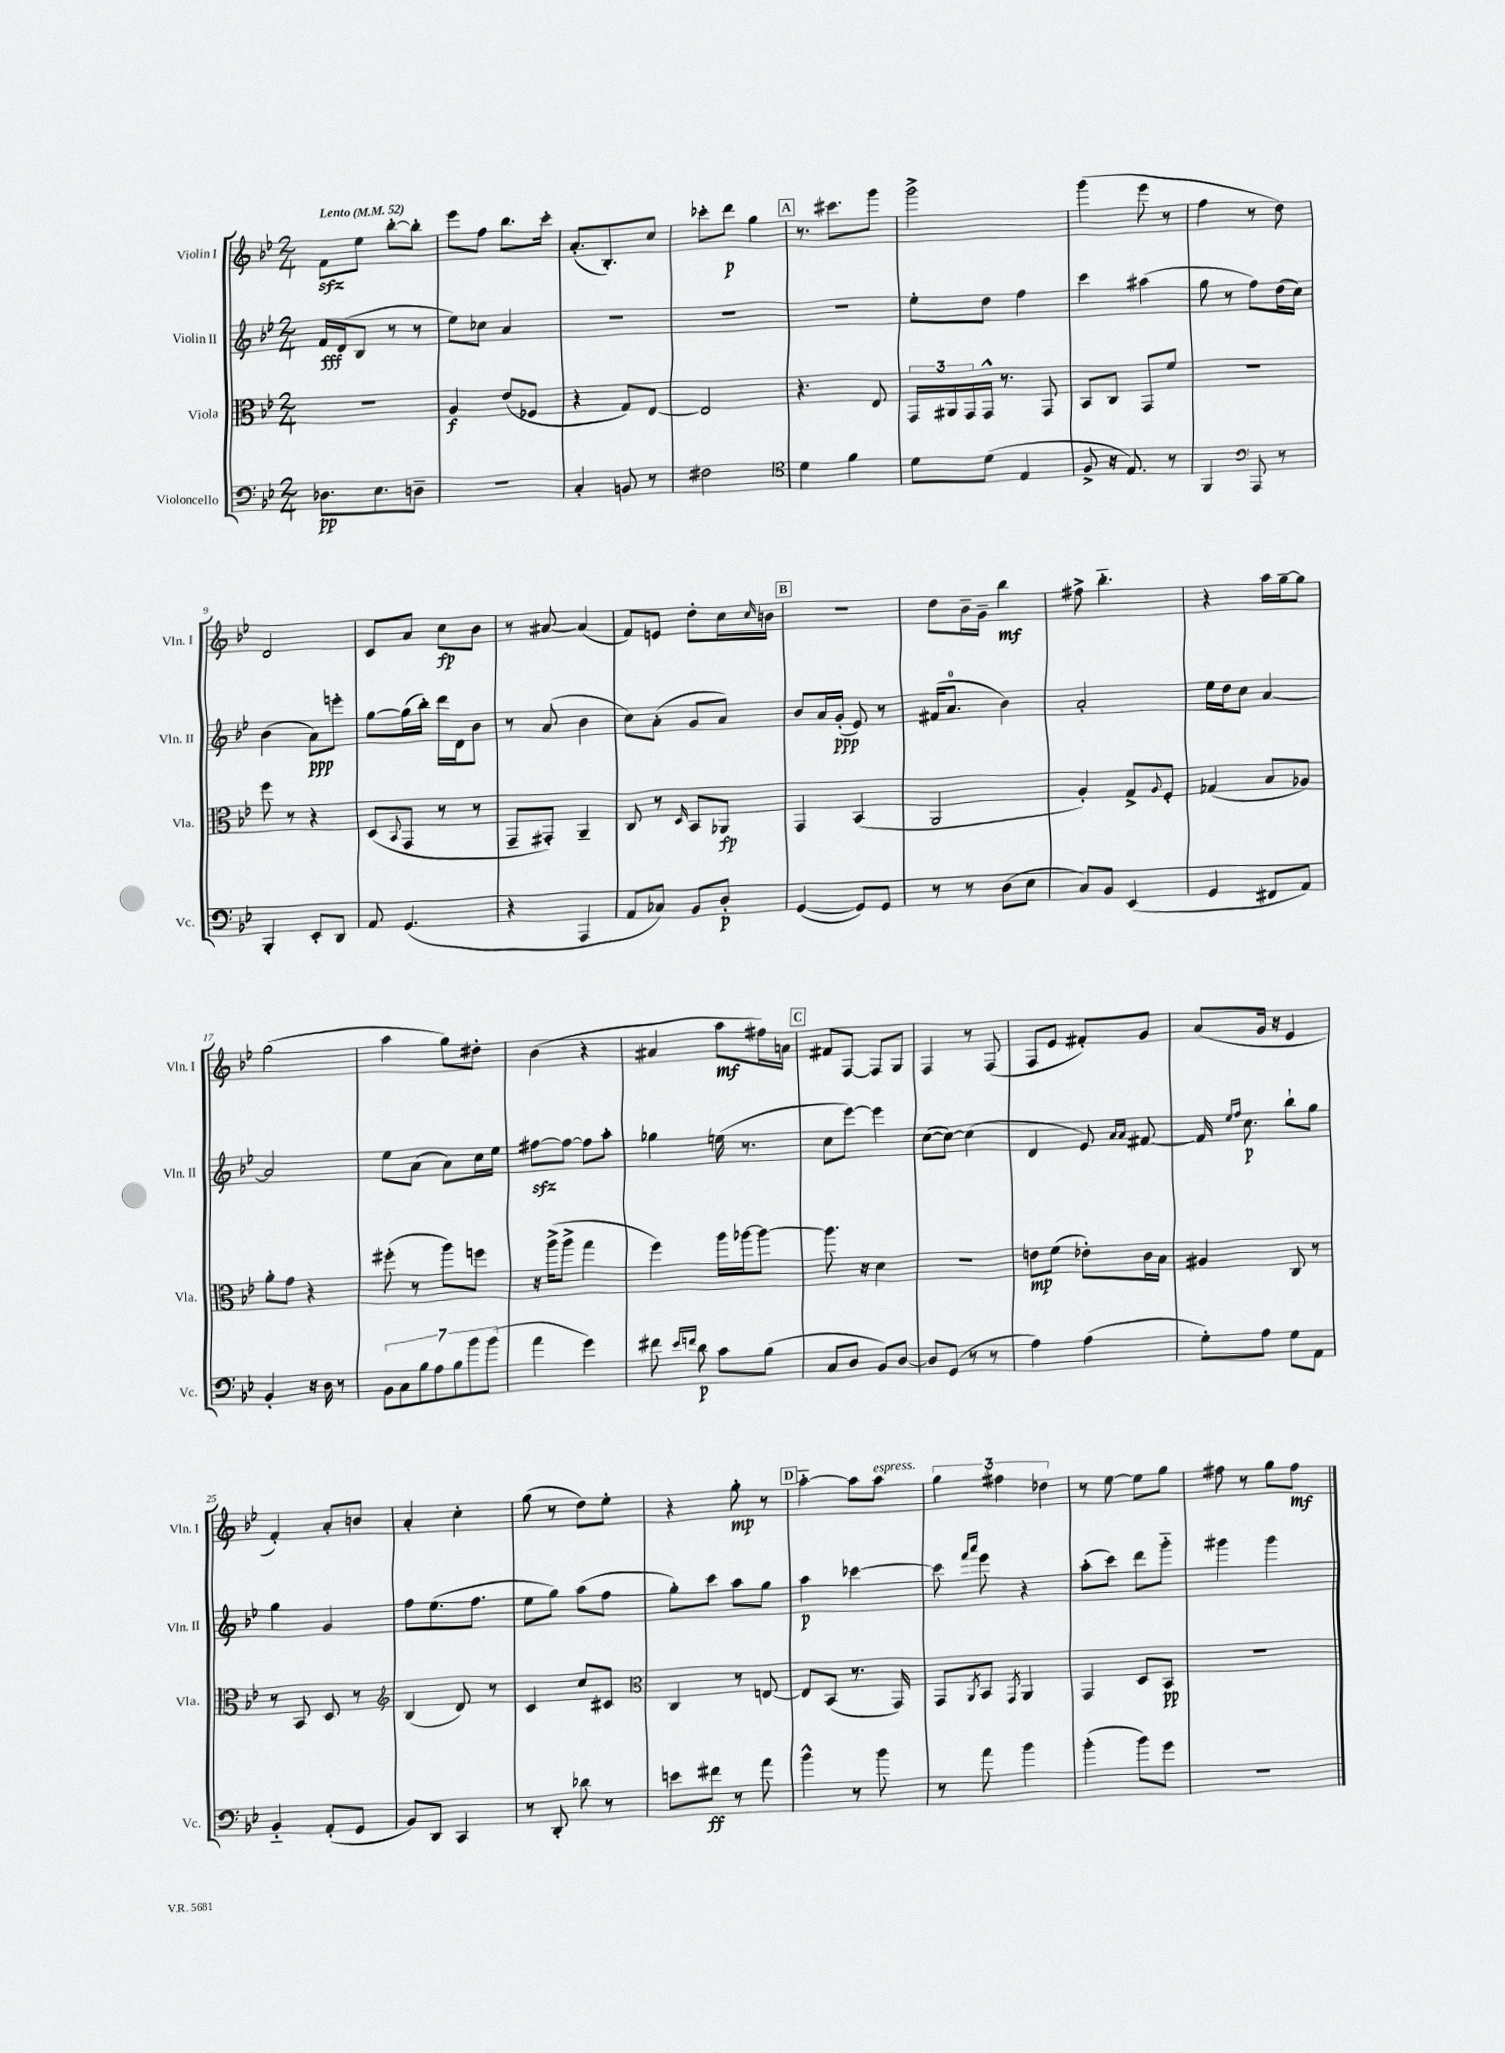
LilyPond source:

<<
\new StaffGroup <<
\new Staff = "s0" \with { instrumentName = "Violin I" shortInstrumentName = "Vln. I" } {
    \clef treble \key bes \major \numericTimeSignature \time 2/4 \tempo "Lento" 4 = 52
    f'8\sfz ees''8 bes''8~-. bes''8-. |
    ees'''8 f''8 bes''8. c'''16-. |
    a'8.-.( bes8.-.) c''8 |
    ces'''8-. d'''8\p g''4 |
    \mark \markup { \box "A" } r8. cis'''8. g'''8 |
    g'''2-> |
    g'''4( ees'''8 r8 |
    f''4 r8 d''8) |
    d'2 |
    c'8 a'8 c''8\fp bes'8 |
    r8 ais'8~ ais'4( |
    f'8) e'8 d''8-. c''16 \grace { c''16 } b'16 |
    \mark \markup { \box "B" } R2 |
    d''8 bes'16-- g'16-- bes''4\mf |
    fis''8-> bes''4.-_ |
    r4 a''16 g''16~-- g''8 |
    g''2( |
    a''4 g''8) dis''8-. |
    bes'4( r4 |
    ais'4 a''8\mf fis''16) a'16 |
    \mark \markup { \box "C" } fis'8 f8~ f8 g8 |
    f4 r8 f8( |
    f8 ees'8 fis'8-.) g'8 |
    a'8( g'16 r16 ees'4 |
    f'4-.) a'8-. b'8 |
    a'4-. c''4-. |
    g''8( r8 d''8) ees''8-. |
    r4 g''8-.\mp r8 |
    \mark \markup { \box "D" } a''4~-_ a''8 a''8^\markup { \italic "espress." } |
    \tuplet 3/2 { g''4 fis''4 des''4 } |
    r8 ees''8~ ees''8 g''8 |
    fis''8 r8 g''8 fis''8\mf \bar "|." |
}
\new Staff = "s1" \with { instrumentName = "Violin II" shortInstrumentName = "Vln. II" } {
    \clef treble \key bes \major \numericTimeSignature \time 2/4
    f'16\fff d'16( bes8 r8 r8 |
    ees''8) ces''8 a'4 |
    R2 |
    r2 |
    \mark \markup { \box "A" } R2 |
    ees''8-. d''8 f''4 |
    c'''4 ais''4( |
    g''8 r8 f''8) d''16( c''16) |
    bes'4( a'8\ppp) e'''8-. |
    g''8~ g''16( bes''16-.) d'''16 d'16 bes'8 |
    r8 a'8( bes'4 |
    c''8) a'8-.( g'8 a'8) |
    \mark \markup { \box "B" } bes'8 a'16 g'16-.\ppp( ees'8) r8 |
    fis'16( a'8.-0 bes'4) |
    a'2-. |
    ees''16 d''16 c''8 a'4~ |
    a'2 |
    ees''8 a'8( a'8) c''16 ees''16 |
    fis''8~\sfz fis''8~ fis''8 a''8-. |
    ges''4 e''16( r8. |
    \mark \markup { \box "C" } c''8 ees'''8~) ees'''4 |
    c''8~( c''8~) c''4( |
    d'4 ees'8) \grace { a'16 a'16 } fis'8~ |
    fis'16 \grace { ees''16 f''16 } c''8.\p bes''8-! g''8 |
    g''4 g'4 |
    f''8 ees''8.( f''8. |
    ees''8 g''8) a''8( f''8 |
    g''8-.) c'''8 a''8 g''8 |
    \mark \markup { \box "D" } a''4\p ces'''4~ |
    ces'''8 \grace { f'''16 a'''16 } ees'''8 r4 |
    a''8-.( c'''8) d'''8 g'''8-_ |
    gis'''4 gis'''4 \bar "|." |
}
\new Staff = "s2" \with { instrumentName = "Viola" shortInstrumentName = "Vla." } {
    \clef alto \key bes \major \numericTimeSignature \time 2/4
    r2 |
    a4\f ees'8( fes8 |
    r4 g8) ees8~ |
    ees2 |
    \mark \markup { \box "A" } r4. ees8 |
    \tuplet 3/2 { g,16 ais,16 g,16 } g,16-^ r8. g,8 |
    bes,8 c8 g,8 f'8 |
    R2 |
    f''8 r8 r4 |
    d8( \appoggiatura { bes,8 } g,8 r8 r8 |
    g,8-- gis,8-.) a,4-- |
    c8 r8 \grace { d16 } bes,8 aes,8\fp |
    \mark \markup { \box "B" } g,4 bes,4( |
    a,2 |
    a4-.) g8-> \appoggiatura { a8 } f8-. |
    ges4( bes8 aes8) |
    a'8-. g'8 r4 |
    fis''8-.( r8 a''8) f''8 |
    r16 a''16->( a''8-> g''4 |
    f''4) a''16 aes''16~ aes''8~ |
    \mark \markup { \box "C" } aes''8. r16 d'4 |
    R2 |
    e'8\mp f'8( ees'8-.) c'16 bes16 |
    ais4 c8 r8 |
    r8 bes,8 d8 r8 |
    \clef treble bes4( d'8) r8 |
    c'4 c''8 cis'8 |
    \clef alto c4 r8 e8~ |
    \mark \markup { \box "D" } e8 bes,8( r8. g,16) |
    g,8 \acciaccatura { a,8 } bes,8 \acciaccatura { g,8 } a,4 |
    g,4 d8 bes,8\pp |
    r2 \bar "|." |
}
\new Staff = "s3" \with { instrumentName = "Violoncello" shortInstrumentName = "Vc." } {
    \clef bass \key bes \major \numericTimeSignature \time 2/4
    des8.\pp ees8. d8-- |
    R2 |
    c4-. b,8 r8 |
    fis2 |
    \mark \markup { \box "A" } \clef tenor d'4 f'4 |
    d'8 d'8( ees4 |
    f8-> r16 ees8.) r8 |
    f,4 \clef bass a,,8 r8 |
    bes,,4-. ees,8-. d,8 |
    a,8 g,4.( |
    r4 a,,4 |
    a,8 ces8) bes,8 d8-.\p |
    \mark \markup { \box "B" } g,4~( g,8) g,8 |
    r8 r8 d8( ees8 |
    c8) bes,8 ees,4( |
    g,4 fis,8 a,8) |
    bes,4-. r16 d16 r8 |
    \tuplet 7/4 { bes,8 c8 bes8 a8 bes8 bes'8 bes'8( } |
    a'4 g'4) |
    fis'8 \grace { ees'16 f'16 } d'8\p c'8 bes8( |
    \mark \markup { \box "C" } c8 d8 bes,8) d8~ |
    d8 g,8( r8 r8 |
    a4) a4( |
    g8-.) a8 g8 a,8 |
    bes,4-_ a,8-.( g,8 |
    bes,8) d,8 c,4 |
    r8 d,8-. des'8 r8 |
    e'8 fis'8\ff r8 a'8 |
    \mark \markup { \box "D" } bes'4-^ r8 bes'8 |
    r8 a'8 bes'4 |
    bes'4-.( bes'8) g'8 |
    R2 \bar "|." |
}
>>
>>
